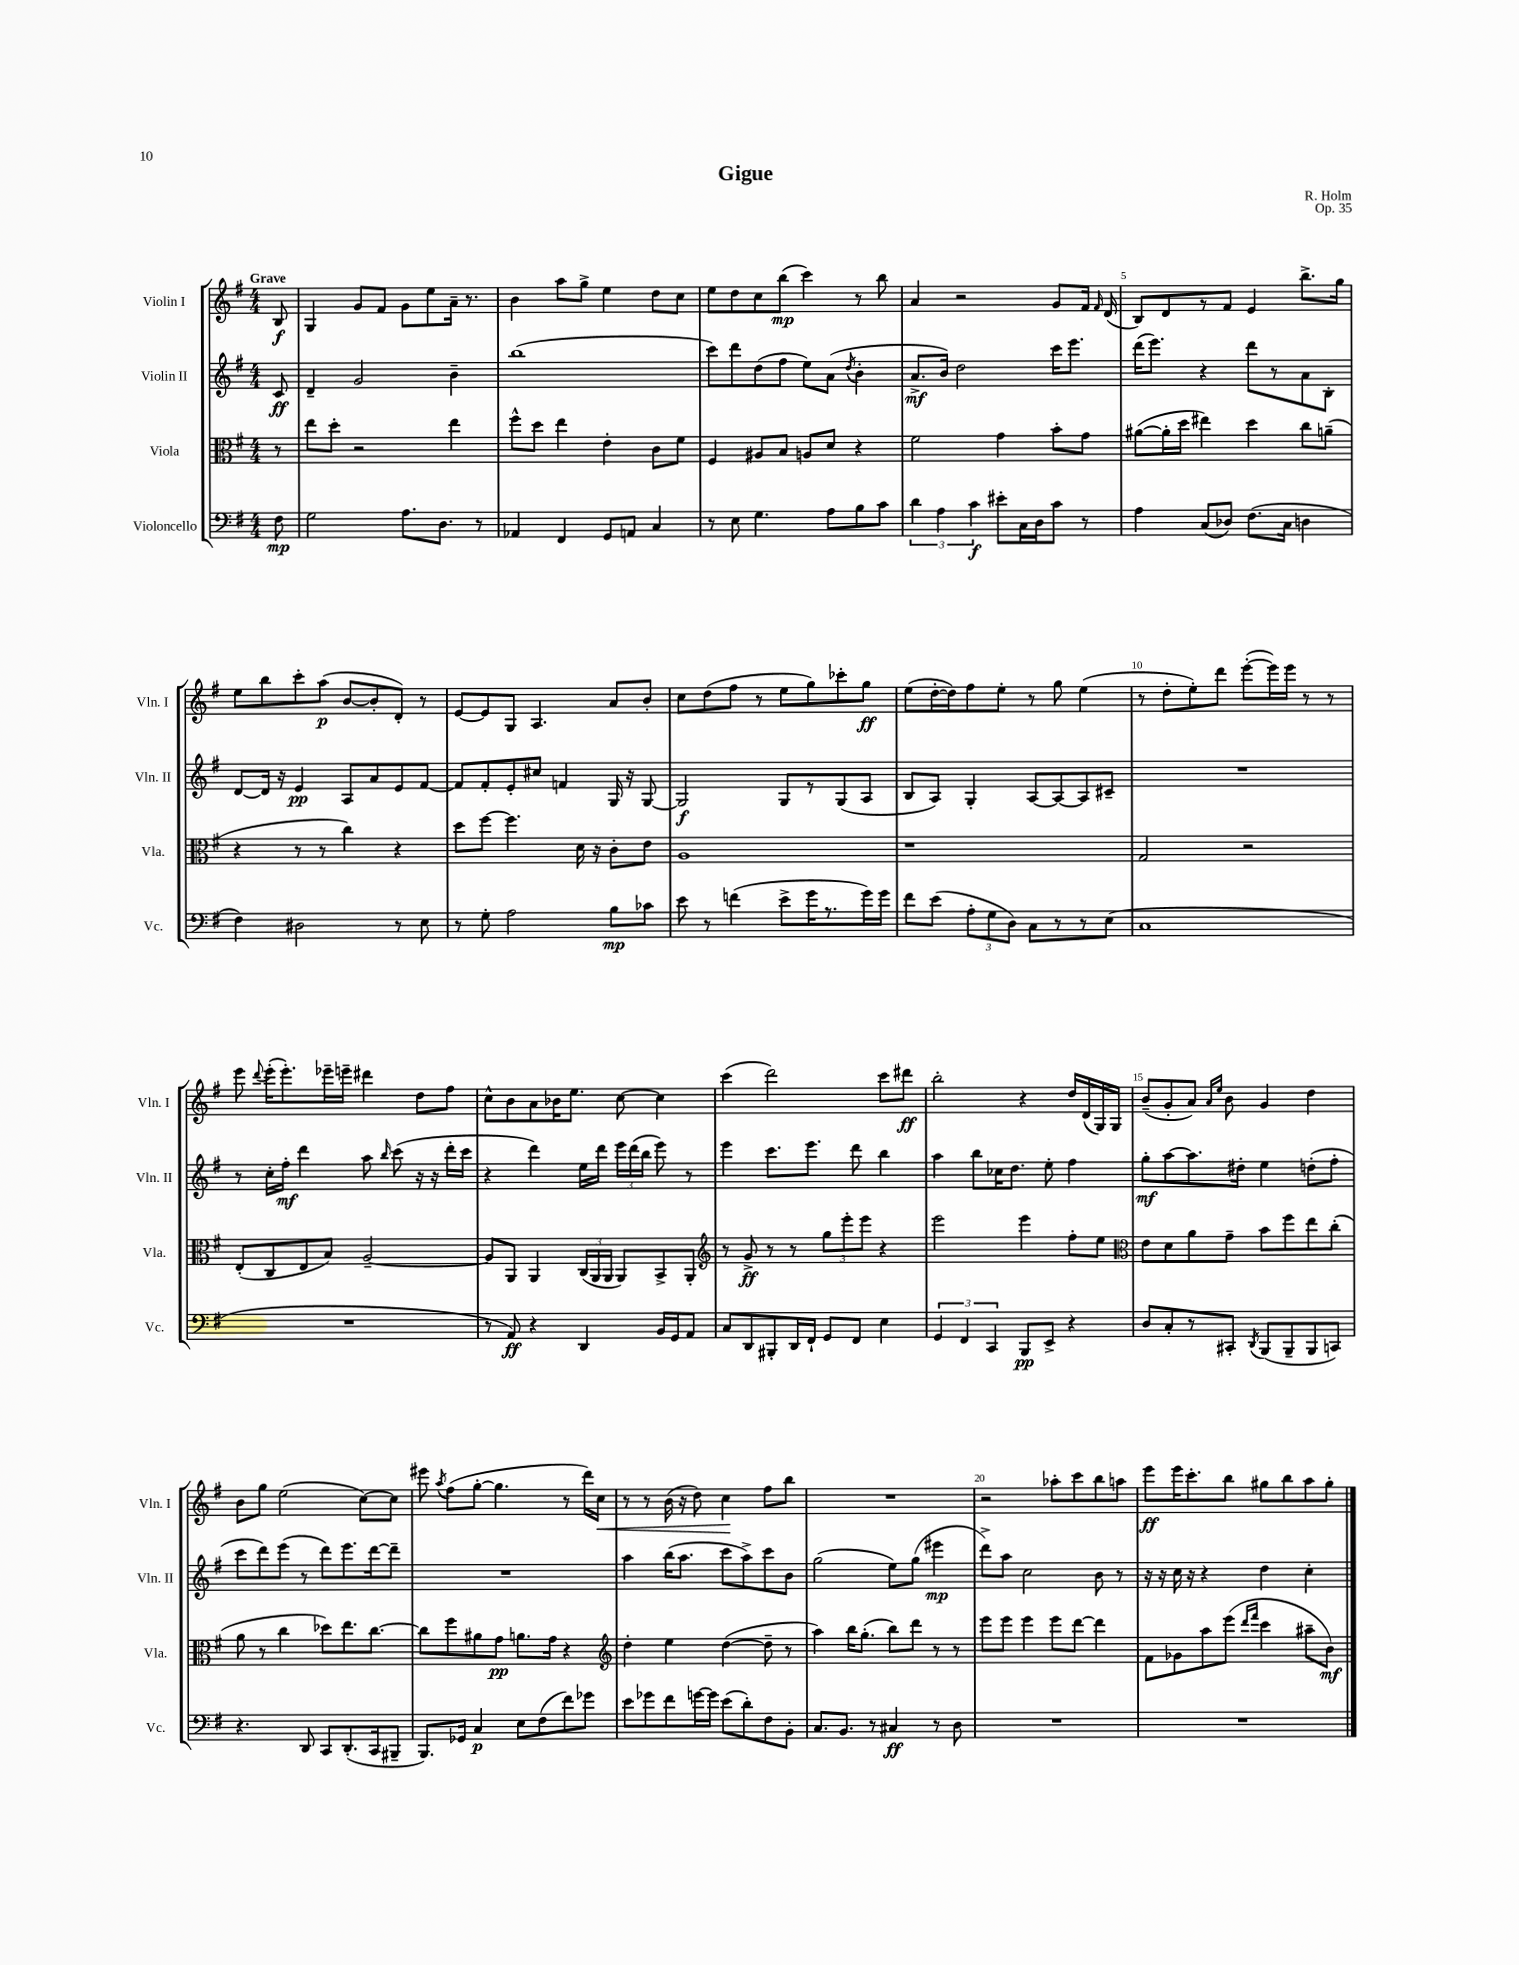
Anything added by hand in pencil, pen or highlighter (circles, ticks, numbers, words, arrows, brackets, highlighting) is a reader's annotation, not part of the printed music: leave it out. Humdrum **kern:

**kern	**kern	**kern	**kern
*staff4	*staff3	*staff2	*staff1
*clefF4	*clefC3	*clefG2	*clefG2
*k[f#]	*k[f#]	*k[f#]	*k[f#]
*M4/4	*M4/4	*M4/4	*M4/4
8F#\	8r	8c/	8B/
=	=	=	=
2G\	8ee\L	4d~/	4G/
.	8dd'\J	.	.
.	2r	2g/	8g/L
.	.	.	8f#/J
8.A\L	.	.	8g\L
.	.	.	8ee\
8.D\J	.	.	.
.	4ee\	4b~\	16a~\Jk
.	.	.	8.r
8r	.	.	.
=	=	=	=
4AA-/	8ff#^^\L	(1bb	4b\
.	8dd\J	.	.
4FF#/	4ee\	.	8aa\L
.	.	.	8gg^\J
8GG/L	4e'\	.	4ee\
8AA/J	.	.	.
4C/	8c\L	.	8dd\L
.	8f#\J	.	8cc\J
=	=	=	=
8r	4F#/	8ccc\L)	8ee\L
8E\	.	8ddd\	8dd\
4.G\	8A#/L	(8dd\	8cc\
.	8B/J	8ff#\J	(8bb\J
.	8A/L	8ee\L)	4ccc\)
8A\L	8d/J	(8a\J	.
.	.	8qdd/	.
8B\	4r	4b'\	8r
8c\J	.	.	8bb\
=	=	=	=
6d\	2f#\	8.a^/L	4a/
6A\	.	.	.
.	.	16b/Jk)	.
.	.	2dd\	2r
6c\	.	.	.
8e#'\L	4g\	.	.
16C\L	.	.	.
16D\J	.	.	.
8c\J	8b'\L	16ccc\LK	8g/L
.	.	8.eee\J	.
8r	8g\J	.	16f#/Jk
.	.	.	16qqf#/
.	.	.	(16d/
=	=	=	=
4A\	([8a#\L	(16ddd\LK	8B/L)
.	.	8.eee\J)	.
.	16a#'\]L	.	8d/
.	16dd\JJ	.	.
(8C/L	4ee#\)	4r	8r
8D-/J)	.	.	8f#/J
(8.F#\L	4dd\	8ddd\L	4e/
.	.	8r	.
16C\Jk	.	.	.
4D\	8cc\L	8a\	8.bb^\L
.	(8a~\J	8B'\J	.
.	.	.	16gg\Jk
=	=	=	=
4F#\)	4r	[8d/L	8ee\L
.	.	16d/]Jk	8bb\
.	.	16r	.
2D#\	8r	4e/	8ccc'\
.	8r	.	(8aa\J
.	4cc\)	8A/L	[8b/L
.	.	8a/	8b'/]
8r	4r	8e/	8d'/J)
8E\	.	[8f#/J	8r
=	=	=	=
8r	8dd\L	8f#/]L	[8e/L
8G'\	[8ff#\J	8f#'/	8e/]
2A\	4.ff#\]	8e'/	8G/J
.	.	8cc#/J	4.A/
.	.	4f/	.
.	16d\	.	.
.	16r	.	.
8B\L	8c'\L	16G/	8a/L
.	.	16r	.
8c-\J	8e\J	[8G/	8b'/J
=	=	=	=
8e\	1A	2G/]	8cc\L
8r	.	.	(8dd\
(4f\	.	.	8ff#\J
.	.	.	8r
8e^\L	.	8G/L	8ee\L
16g\K	.	8r	8gg\)
8.r	.	.	.
.	.	(8G/	8ccc-'\
16g\L)	.	8A/J	8gg\J
16g\JJ	.	.	.
=	=	=	=
8f#\L	1r	8B/L	(8ee\L
(8e\J	.	8A/J)	[16dd'\L
.	.	.	16dd\]J)
12A'\L	.	4G'/	8ff#\
12G\	.	.	.
.	.	.	8ee'\J
12D\J)	.	.	.
8C\L	.	[8A/L	8r
8r	.	8A/_	8gg\
8r	.	8A/]	(4ee\
(8E\J	.	8c#~/J	.
=	=	=	=
1C	2G/	1r	8r
.	.	.	8dd'\L
.	.	.	8ee'\)
.	.	.	8ddd\J
.	2r	.	([8eee'\L
.	.	.	16eee\]L)
.	.	.	16eee\JJ
.	.	.	8r
.	.	.	8r
=	=	=	=
1r	(8E'/L	8r	8eee\
.	.	.	8qqddd/
.	8C/	16cc'\LL	(16eee'\LK
.	.	16ff#'\JJ	8.eee'\)
.	8E/	4ddd\	.
.	8B/J)	.	16eee-~\L
.	.	.	16eee~\JJ
.	[2A~/	8aa\	4ddd#\
.	.	16qqbb/	.
.	.	(8ccc\	.
.	.	16r	8dd\L
.	.	16r	.
.	.	16ddd'\LL	8ff#\J
.	.	16ccc\JJ	.
=	=	=	=
8r	8A/]L	4r	8cc^^\L
8AA/)	8AA/J	.	8b\
4r	4AA/	4ddd\)	8a\
.	.	.	16b-\K
.	.	.	8.ee\J
4DD/	(24C/LL	16ee\LL	.
.	24AA/	.	.
.	.	16ddd\JJ	.
.	24AA/JJ	.	.
.	8AA/L)	24eee\LL	[8cc\
.	.	(24ddd\	.
.	.	24bb\JJ	.
16BB/LL	8BB^/	8eee\)	4cc\]
16GG/J	.	.	.
8AA/J	8AA'/J	8r	.
=	=	=	=
*	*clefG2	*	*
8C/L	8r	4eee\	(4ccc\
8DD/	8g^/	.	.
8BBB#'/	8r	8.ccc\L	2ddd\)
16DD/L	8r	.	.
16FF#`/JJ	.	8.eee\J	.
8GG/L	12gg\L	.	.
.	12eee'\	.	.
8FF#/J	.	8ddd\	.
.	12eee\J	.	.
4E\	4r	4bb\	8ccc\L
.	.	.	8ddd#\J
=	=	=	=
6GG/	2eee\	4aa\	2bb'\
6FF#/	.	.	.
.	.	8bb\L	.
6CC/	.	.	.
.	.	16cc-\K	.
.	.	8.dd\J	.
8BBB/L	4eee\	.	4r
8EE^/J	.	8ee'\	.
4r	8ff#'\L	4ff#\	16dd/LL
.	.	.	(16d/
.	8ee\J	.	16G/)
.	.	.	16G/JJ
=	=	=	=
*	*clefC3	*	*
8D/L	8e\L	8gg'\L	(8b~/L
8C'/	8d\	[8aa\	8g'/
8r	8a\	8.aa\]	8a/J)
.	.	.	16qqa/LL
.	.	.	16qqee/JJ
8CC#'/J	8g~\J	.	8b\
.	.	16dd#'\Jk	.
8qDD/	.	.	.
(8BBB/L	8b\L	4ee\	4g/
8BBB~/	8ff#\	.	.
8BBB/	8ee\	(8dd'\L	4dd\
8CC/J)	(8cc'\J	8ff#'\J	.
=	=	=	=
4.r	8a\	8ccc\L	8b\L
.	8r	8ddd\)	8gg\J
.	4cc\	(8eee\J	(2ee\
8DD/	.	8r	.
8CC/L	8dd-\L)	8ddd\L)	.
(8.DD'/	8.ee\	8.eee\	.
.	.	.	[8cc\L)
16CC/k	[8.cc\J	[16ddd\k	.
8BBB#~/J	.	8ddd~\]J	8cc\]J
=	=	=	=
8.BBB/L)	8cc\]L	1r	8eee#\
.	.	.	8qaa/
.	8ff#\	.	(8ff#\L
16GG-/Jk	.	.	.
4C/	8a#\	.	[8gg'\J
.	8g\J	.	4.gg\]
8E\L	8.a\L	.	.
(8F#\	.	.	.
.	16g\Jk	.	.
8f#\)	4r	.	8r
8g-\J	.	.	16ddd\LL)
.	.	.	16cc\JJ
=	=	=	=
*	*clefG2	*	*
8e\L	4dd'\	4aa\	8r
8g-\	.	.	8r
8f#\	4ee\	(16bb\LK	(16b\
.	.	8.aa\J	16r
[16g\L	.	.	8dd\)
16g\]JJ	.	.	.
(8e\L	([4dd\	8ccc\L	4cc\
8d'\)	.	8aa^\)	.
8F#\	8dd~\]	8ccc\	8ff#\L
8BB'\J	8r	8b\J	8bb\J
=	=	=	=
8.C/L	4aa\)	(2gg\	1r
8.BB/J	.	.	.
.	16bb\LK	.	.
.	(8.gg'\J	.	.
8r	.	.	.
4C#/	8bb\L)	8ee\L)	.
.	8ddd\J	(8gg\J	.
8r	8r	4eee#\	.
8D\	8r	.	.
=	=	=	=
1r	8eee\L	8ddd^\L)	2r
.	8eee\J	8aa\J	.
.	4eee\	2cc\	.
.	8eee\L	.	8aa-'\L
.	[8ddd\J	.	8ccc\
.	4ddd\]	8b\	8bb\
.	.	8r	8aa\J
=	=	=	=
1r	8f#\L	16r	8eee\L
.	.	16r	.
.	8g-\	16cc\	16eee\K
.	.	16r	8.ccc'\
.	8aa\	4r	.
.	(8eee\J	.	8bb\J
.	16qqddd/LL	.	.
.	16qqfff#/JJ	.	.
.	4ccc\	4dd\	8gg#\L
.	.	.	8bb\
.	8aa#~\L	4cc'\	8aa\
.	8b\J)	.	8gg#'\J
==	==	==	==
*-	*-	*-	*-
